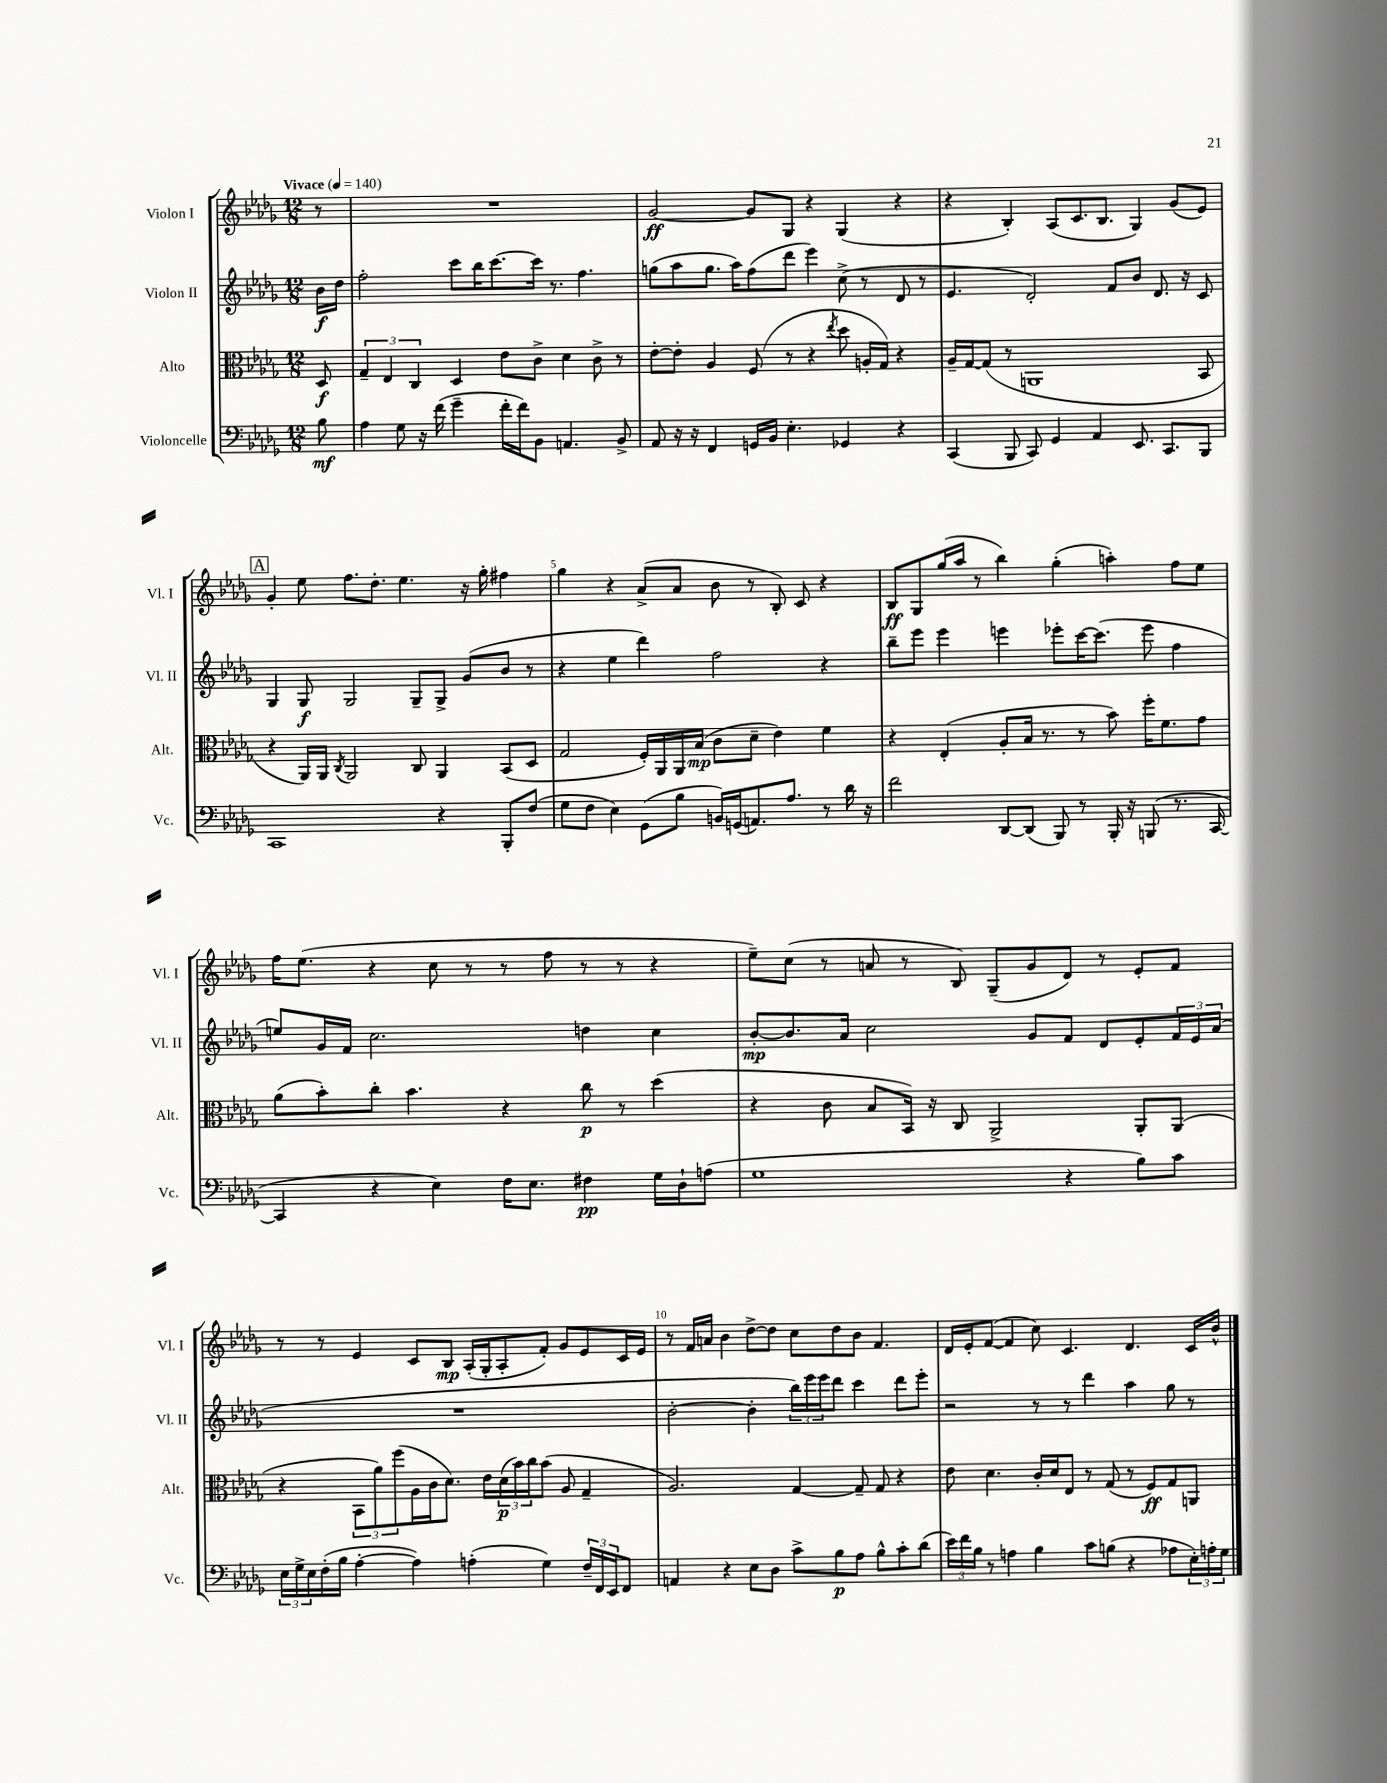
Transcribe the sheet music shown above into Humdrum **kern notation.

**kern	**kern	**kern	**kern
*staff4	*staff3	*staff2	*staff1
*clefF4	*clefC3	*clefG2	*clefG2
*k[b-e-a-d-g-]	*k[b-e-a-d-g-]	*k[b-e-a-d-g-]	*k[b-e-a-d-g-]
*M12/8	*M12/8	*M12/8	*M12/8
*MM140	*MM140	*MM140	*MM140
8B-\	8D-/	16b-\LL	8r
.	.	16dd-\JJ	.
=	=	=	=
4A-\	6G-~/	2ff'\	1.r
.	6E-/	.	.
8G-\	.	.	.
.	6C/	.	.
16r	.	.	.
(16f\	.	.	.
4g-~\	4D-/	8ccc\L	.
.	.	16bb-\K	.
.	.	[8.ccc\	.
16f'\LL	8e-\L	.	.
16f\J)	.	.	.
8BB-\J	8c^\J	16ccc\]Jk	.
.	.	8.r	.
4.AA/	4d-\	.	.
.	.	4.ff\	.
.	8c^\	.	.
8BB-^/	8r	.	.
=	=	=	=
8AA-/	[8e-'\L	(8gg\L	[2g-/
16r	8e-'\]J	8aa-\	.
16r	.	.	.
4FF/	4A-/	8.gg\J	.
.	.	16aa-\LK)	.
16GG/LL	(8F/	(8ff\	8g-/]L
16BB-/JJ	.	.	.
4.E-'\	8r	8ddd-\J	8G-/J
.	4r	4eee-\)	4r
.	8qee-/	.	.
4GG-/	8dd-\	(8cc^\	(4G-/
.	16A'/LL	8r	.
.	16G-/JJ)	.	.
4r	4r	8d-/	4r
.	.	8r	.
=	=	=	=
(4CC/	16A-~/LL	4.e-/	4r
.	[16G-/J	.	.
.	(8G-/]J	.	.
8BBB-/	8r	.	4B-'/)
8CC/)	1AA	2d-'/)	.
4GG-/	.	.	(8A-/L
.	.	.	8.c/
4AA-/	.	.	.
.	.	.	8.B-/J
.	.	8f/L	.
8.EE-/	.	8b-/J	4G-/)
.	.	8.d-/	.
8.CC/L	.	.	.
.	.	.	(8g-/L
.	.	16r	.
8BBB-/J	8BB-/	8c/	8e-/J)
=	=	=	=
1CC	4r	4G-/	4g-'/
.	16AA-/LL)	8G-/	8ee-\
.	16AA-/JJ	.	.
.	8qC/	.	.
.	2AA-/	2G-/	8.ff\L
.	.	.	8.dd-'\J
.	.	.	4.ee-\
.	8C/	8G-~/L	.
4r	4AA-/	8G-^/J	.
.	.	(8g-/L	16r
.	.	.	16gg-'\
8BBB-'/L	(8BB-/L	8b-/J	4ff#\
(8F/J	8D-/J	8r	.
=	=	=	=
8G-\L	2G-/	4r	4gg-\
8F\J	.	.	.
4E-\)	.	4ee-\	4r
(8GG-\L	16F'/LL)	4ddd-\)	(8a-^/L
.	16AA-/	.	.
8B-\J	16AA-/	.	8a-/J
.	(16B-/JJ	.	.
16BB/LL)	8c\L	2ff\	8b-\
(16GG/J	.	.	.
8.AA/)	8d-~\J	.	8r
.	4e-\)	.	8B-'/)
8.A-/J	.	.	.
.	.	.	8c/
8r	4f\	4r	4r
16d-\	.	.	.
16r	.	.	.
=	=	=	=
2f\	4r	8bb-~\L	8B-/L
.	.	8eee-\J	8G-/
.	(4E-'/	4eee-\	(16gg-/L
.	.	.	16aa-/JJ
.	.	.	8r
[8DD-/L	8A-'/L	4eee\	4bb-\)
(8DD-/]J	16B-/Jk	.	.
.	8.r	.	.
8BBB-/)	.	8eee-'\L	(4gg-'\
8r	8r	[16ccc\K	.
.	.	(8.ccc\]J	.
16BBB-'/	8b-\)	.	4aa'\)
16r	.	.	.
(8BBB/	16ff'\LK	8eee-\	.
.	8.f\	.	.
8.r	.	4ff\	8ff\L
.	8g-\J	.	8ee-\J
[16CC/	.	.	.
=	=	=	=
4CC/]	(8a-\L	8ee/L)	16ff\LK
.	.	.	(8.ee-\J
.	8b-'\)	16g-/L	.
.	.	16f/JJ	.
4r	8cc'\J	2.cc\	4r
.	4.b-\	.	.
4E-\)	.	.	8cc\
.	.	.	8r
16F\LK	4r	.	8r
8.E-\J	.	.	.
.	.	.	8ff\
4F#\	8cc\	4dd\	8r
.	8r	.	8r
16G-\LL	(4dd-\	4cc\	4r
16D-`\J	.	.	.
(8A\J	.	.	.
=	=	=	=
1G-	4r	[8b-'/L	8ee-~\L)
.	.	8.b-/]	(8cc\J
.	8c\	.	8r
.	.	16a-/Jk	.
.	8B-/L	2cc\	8a/
.	16BB-/Jk)	.	8r
.	16r	.	.
.	8C/	.	8B-/)
.	2AA-^/	.	(8G-~/L
.	.	8g-/L	8g-/
4r	.	8f/J	8d-/J)
.	.	8d-/L	8r
8B-\L)	8AA-'/L	8e-'/	8e-'/L
8c\J	(8AA-/J	24f/L	8f/J
.	.	24e-/	.
.	.	(24a-/JJ	.
=	=	=	=
24E-\LL	4r	1.r	8r
24G-^\	.	.	.
24E-\	.	.	.
(16F'\	.	.	8r
16B-\JJ	.	.	.
[4A-'\	12BB-\L	.	4e-/
.	12a-\)	.	.
.	(12ff\	.	.
4A-\])	16A-\L	.	8c/L
.	16c\J	.	.
.	8.d-\J)	.	8B-/J
(4A'\	.	.	(16A-'/LL
.	16e-\LL	.	16G-'/J
.	(24d-\	.	8A-'/
.	24b-\)	.	.
.	24cc\J	.	.
4G-\)	(8b-\J	.	8f'/J)
.	8A-/	.	8g-/L
24F~/LL	4G-~/	.	8e-/
24FF/	.	.	.
24EE-/J	.	.	.
8FF/J	.	.	16c/L
.	.	.	16e-/JJ
=	=	=	=
4AA/	2.A-/)	[2b-'\	8r
.	.	.	16f/LL
.	.	.	16a/JJ
4r	.	.	4b-\
8E-\L	.	4b-'\]	[8dd-^\L
8D-\J	.	.	8dd-\]J
8c^\L	[4G-/	24bb-\LL)	8cc\L
.	.	24eee-\	.
.	.	24eee-\J	.
8B-\	.	8ddd-\J	8dd-\
8A-\J	8G-~/]	4ccc\	8b-\J
8B-^^\L	8G-/	.	4.f/
8c'\	4r	8ddd-\L	.
(8d-\J	.	8eee-'\J	.
=	=	=	=
24e-\LL)	8e-\	2r	16d-/LL
24f\	.	.	.
.	.	.	16e-'/J
24B-\JJ	.	.	.
8r	4.d-\	.	([8f/J
4A\	.	.	4f/]
4B-\	16c'/LL	8r	8cc\)
.	16d-/J	.	.
.	8E-/J	8r	4.c/
8c\L	8r	4ddd-\	.
(8B\J	(8G-/	.	.
4r	8r	4aa-\	4.d-/
.	8F/L)	.	.
8A-\L	8G-/	8gg-\	.
24E-'\L)	8AA/J	8r	16c/LL
24A'\	.	.	.
.	.	.	16b-^^/JJ
24G-\JJ	.	.	.
==	==	==	==
*-	*-	*-	*-
